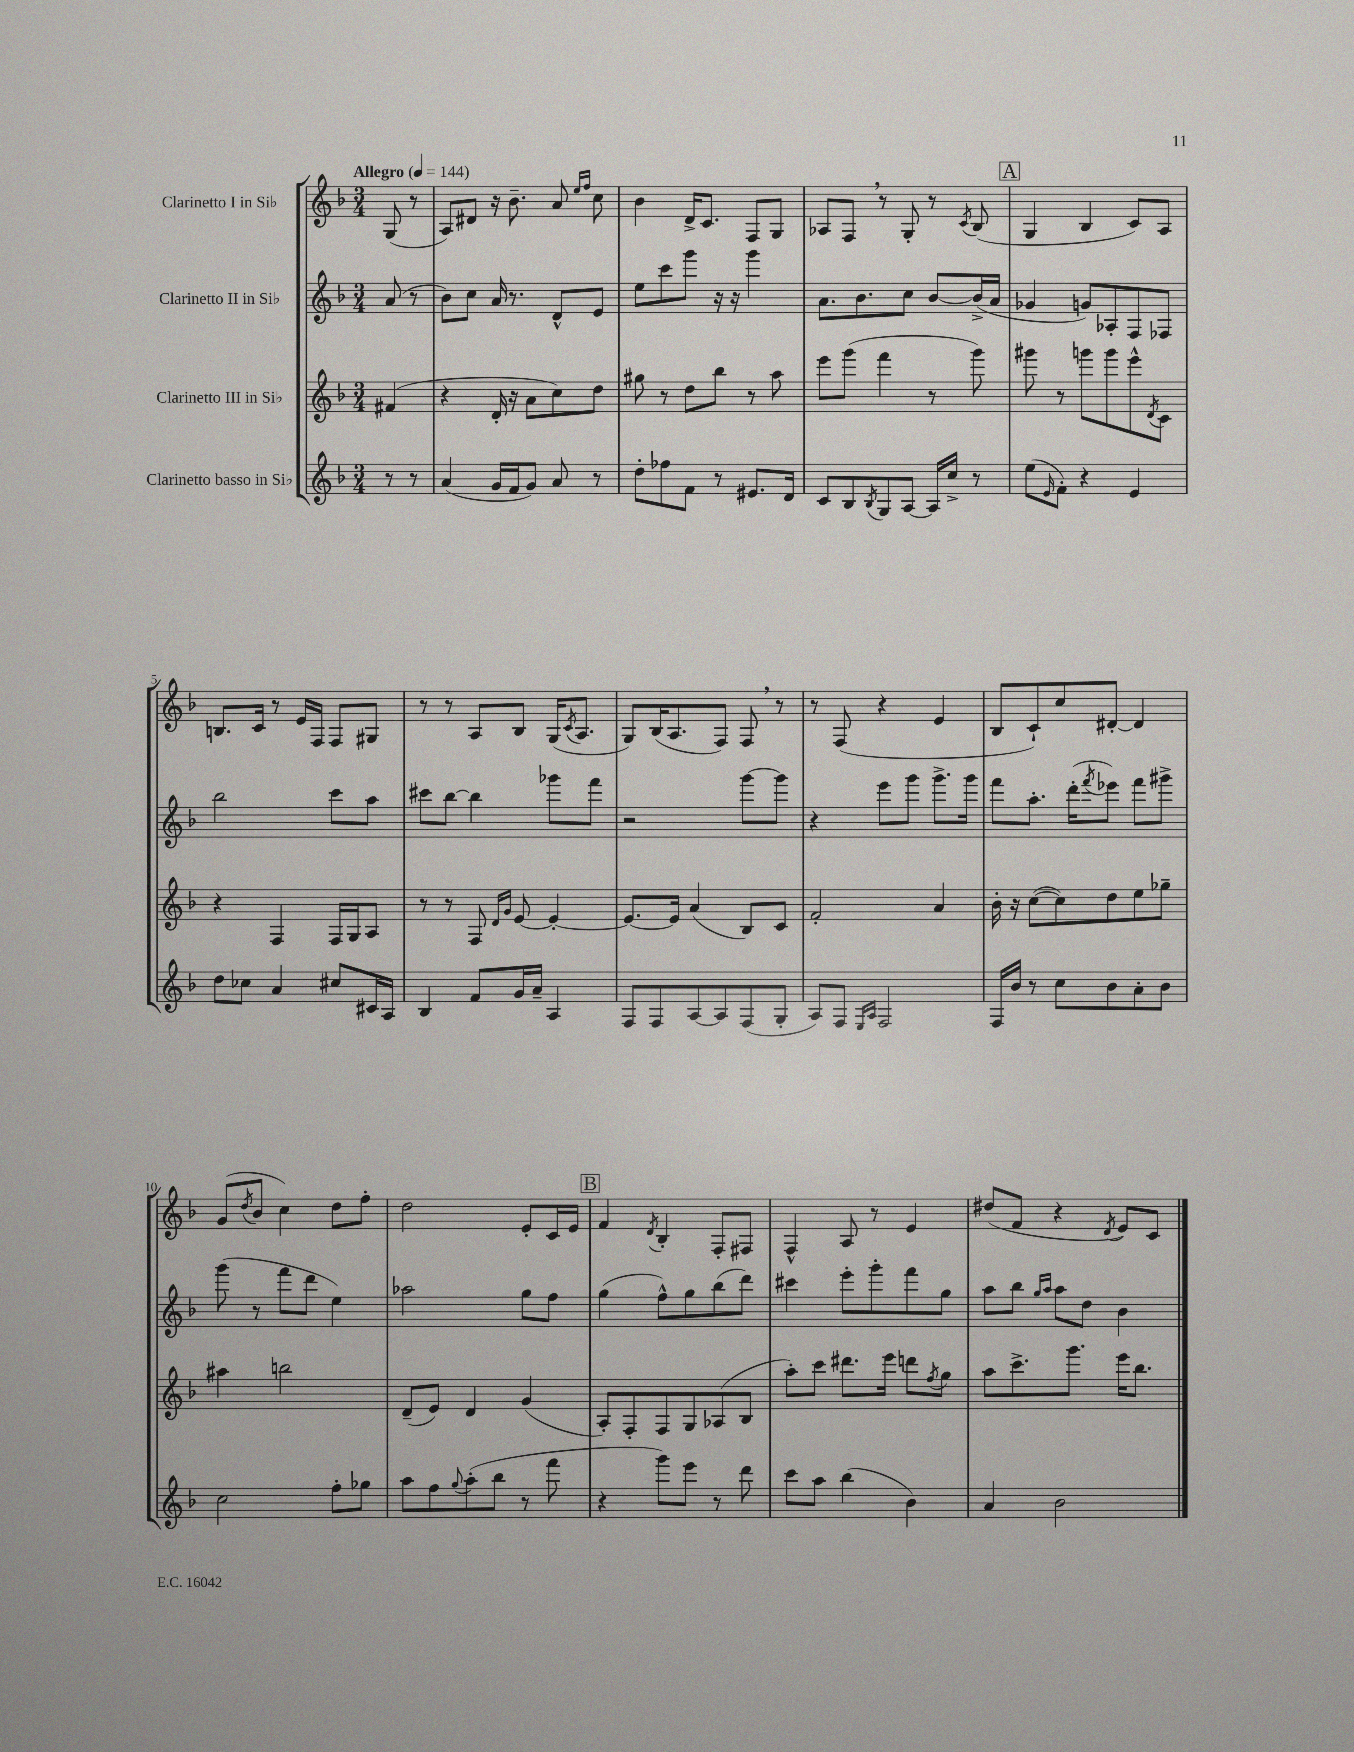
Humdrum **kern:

**kern	**kern	**kern	**kern
*part4	*part3	*part2	*part1
*staff4	*staff3	*staff2	*staff1
*I"Clarinetto basso in Si♭	*I"Clarinetto III in Si♭	*I"Clarinetto II in Si♭	*I"Clarinetto I in Si♭
*clefG2	*clefG2	*clefG2	*clefG2
*k[b-]	*k[b-]	*k[b-]	*k[b-]
*M3/4	*M3/4	*M3/4	*M3/4
*MM144	*MM144	*MM144	*MM144
=	=	=	=
!	!	!	!LO:TX:a:B:t=Allegro
8r	(4f#X/	(8a/	(8G/
8r	.	8r	8r
=1	=1	=1	=1
(4a/	4r	8b-\L)	8A/L)
.	.	8cc\J	8d#X/J
16g/LL	16d'/	16a/	16r
16f/J	16r	8.r	8.b-~\
8g/J)	8a\L	.	.
8a/	8cc\)	8d^^/L	8a/
.	.	.	16qqee/LL
.	.	.	16qqff/JJ
8r	8dd\J	8e/J	8cc\
=2	=2	=2	=2
8dd'\L	8gg#X\	8ee\L	4b-\
8ff-X\	8r	8ccc\	.
8f\J	8dd\L	8ggg\J	16d^/KL
.	.	.	8.c/J
8r	8bb-\J	16r	.
.	.	16r	.
8.e#X/L	8r	4ggg\	8F/L
.	8aa\	.	8G/J
16d/Jk	.	.	.
=3	=3	=3	=3
8c/L	8eee\L	8.a\L	8A-X/L
8B-/	(8ggg\J	.	8F,/J
.	.	8.b-\	.
8qB-/	.	.	.
8G/	4fff\	.	8r
[8A/J	.	8cc\J	8G'/
16A/LL]	8r	[8b-/L	8r
16cc^/JJ	.	.	.
.	.	.	8qc/
8r	8ggg\)	(16b-^/L]	(8B-/
.	.	16a/JJ	.
!!LO:REH:place=s1:t=A
=4	=4	=4	=4
(8ee\L	8ggg#X\	4g-X/	4G/
16qqe/	.	.	.
8f'\J)	8r	.	.
4r	8gggn\L	8gn/L)	4B-/
.	8ggg\	8A-X'/	.
4e/	8eee^^\	8F/	8c/L)
.	8qd/	.	.
.	8c\J	8F-X/J	8A/J
!!LO:LB:g=z
=5	=5	=5	=5
8dd\L	4r	2bb-\	8.Bn/L
8cc-X\J	.	.	.
.	.	.	16c/Jk
4a/	4F/	.	8r
.	.	.	16e/LL
.	.	.	16F/JJ
8cc#X/L	16F/LL	8ccc\L	8F/L
.	16G/J	.	.
16c#X/L	8A/J	8aa\J	8G#X/J
16A/JJ	.	.	.
=6	=6	=6	=6
4B-/	8r	8ccc#X\L	8r
.	8r	[8bb-\J	8r
8f/L	8F/	4bb-\]	8A/L
.	16qqd/LL	.	.
.	16qqg/JJ	.	.
16g/L	[8e/	.	8B-/J
16a~/JJ	.	.	.
4A/	4e'/_	8ggg-X\L	(16G/KL
.	.	.	8qc/
.	.	.	8.A/J
.	.	8fff\J	.
=7	=7	=7	=7
8F/L	8.e/L_	2r	8G/L)
8F/	.	.	(16B-/K
.	16e/Jk]	.	8.A/
[8A/	(4a/	.	.
8A/]	.	.	8F/J)
(8F/	8B-/L)	[8ggg\L	8F,/
8G'/J	8c/J	8ggg\J]	8r
=8	=8	=8	=8
8A/L)	2f'/	4r	8r
8F/J	.	.	(8F/
16qqE/LL	.	.	.
16qqA/JJ	.	.	.
2F/	.	8eee\L	4r
.	.	8ggg\J	.
.	4a/	8.ggg^\L	4e/
.	.	16ggg\Jk	.
=9	=9	=9	=9
16F/LL	16b-'\	8fff\L	8B-/L
16b-/JJ	16r	.	.
8r	([8cc\L	8.aa'\J	8c`/)
8cc\L	8cc\])	.	8cc/
.	.	(16ddd'\KL	.
.	.	8qfff/	.
8b-\	8dd\	8eee-X\J)	[8d#X'/J
8a'\	8ee\	8fff\L	4d#/]
8b-\J	8gg-X~\J	8ggg#X^\J	.
!!LO:LB:g=z
=10	=10	=10	=10
2cc\	4aa#X\	(8ggg\	(8g/L
.	.	.	8qdd/
.	.	8r	8b-/J
.	2bbn\	8fff\L	4cc\)
.	.	8ddd\J	.
8ff'\L	.	4ee\)	8dd\L
8gg-X\J	.	.	8ff'\J
=11	=11	=11	=11
8aa\L	(8d~/L	2aa-X\	2dd\
8ff\	8e/J)	.	.
8qqgg/	.	.	.
(8aa'\	4d/	.	.
8bb-\J	.	.	.
8r	(4g/	8gg\L	8e'/L
8fff\	.	8ff\J	16c/L
.	.	.	16e/JJ
!!LO:REH:place=s1:t=B
=12	=12	=12	=12
4r	8A'/L)	(4gg\	4f/
.	8F'/	.	.
.	.	.	8qd/
8ggg\L)	8F/	8ff^^\L)	4B-'/
8eee\J	8G/	8gg\	.
8r	(8A-X/	(8bb-\	8F'/L
8ddd\	8B-/J	8ddd\J)	8F#X/J
=13	=13	=13	=13
8ccc\L	8aa'\L)	4ccc#X\	4F^^/
8aa\J	8ccc\J	.	.
(4bb-\	8.ddd#X\L	8eee'\L	8A/
.	.	8ggg'\	8r
.	16eee\Jk	.	.
4b-\)	8dddn\L	8fff\	4e/
.	8qff/	.	.
.	8gg\J	8gg\J	.
=14	=14	=14	=14
4a/	8aa\L	8aa\L	(8dd#X/L
.	8.ccc^\	8bb-\J	8f/J
.	.	16qqgg/LL	.
.	.	16qqaa/JJ	.
2b-\	.	8aa\L	4r
.	8.ggg\J	.	.
.	.	8dd\J	.
.	.	.	8qd/
.	16eee\KL	4b-\	8e/L)
.	8.bb-\J	.	.
.	.	.	8c/J
==	==	==	==
*-	*-	*-	*-
